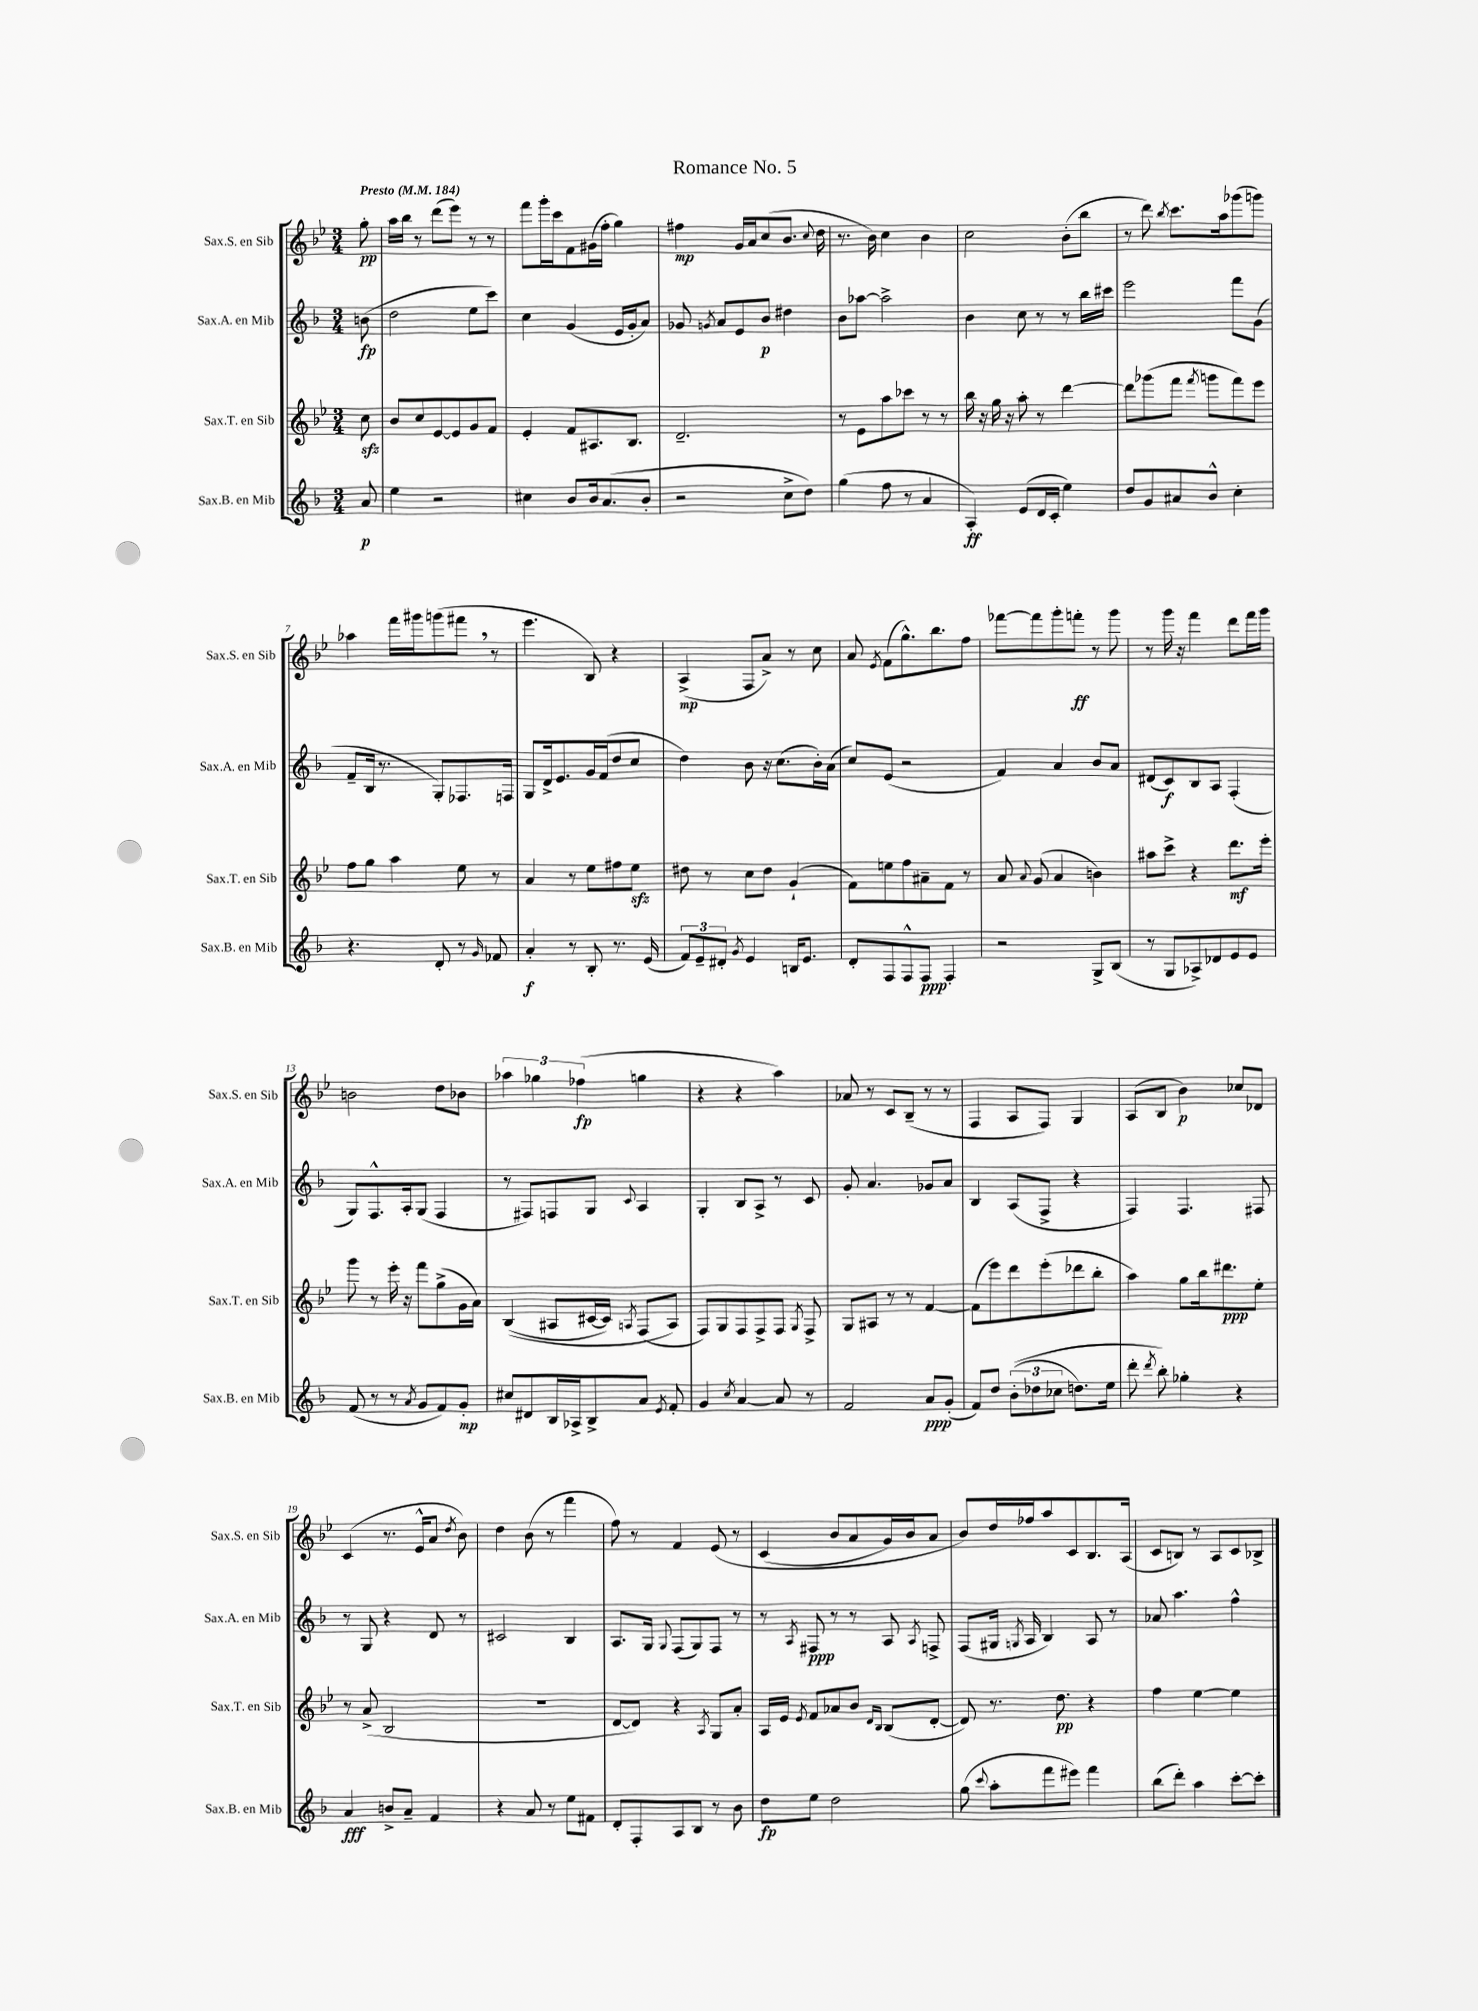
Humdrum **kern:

**kern	**dynam	**kern	**dynam	**kern	**dynam	**kern	**dynam
*part4	*part4	*part3	*part3	*part2	*part2	*part1	*part1
*staff4	*staff4	*staff3	*staff3	*staff2	*staff2	*staff1	*staff1
*I"Sax.B. en Mib	*	*I"Sax.T. en Sib	*	*I"Sax.A. en Mib	*	*I"Sax.S. en Sib	*
*I'Sax.B. en Mib	*	*I'Sax.T. en Sib	*	*I'Sax.A. en Mib	*	*I'Sax.S. en Sib	*
*clefG2	*	*clefG2	*	*clefG2	*	*clefG2	*
*k[b-]	*	*k[b-e-]	*	*k[b-]	*	*k[b-e-]	*
*M3/4	*	*M3/4	*	*M3/4	*	*M3/4	*
*MM184	*	*MM184	*	*MM184	*	*MM184	*
=	=	=	=	=	=	=	=
!	!	!	!	!	!	!LO:TX:a:B:t=Presto	!
8a/	p	8cczz\	.	(8bn\	fp	8gg'\	pp
=1	=1	=1	=1	=1	=1	=1	=1
4ee\	.	8b-/L	.	2dd\	.	16aa\LL	.
.	.	.	.	.	.	16bb-\JJ	.
.	.	8cc/	.	.	.	8r	.
2r	.	[8e-/	.	.	.	(8ddd\L	.
.	.	8e-/]	.	.	.	8eee-\J)	.
.	.	8g/	.	8ee\L	.	8r	.
.	.	8f/J	.	8ccc\J)	.	8r	.
=2	=2	=2	=2	=2	=2	=2	=2
4cc#X\	.	4e-'/	.	4cc\	.	8fff\L	.
.	.	.	.	.	.	16ggg'\L	.
.	.	.	.	.	.	16ccc\J	.
8b-/L	.	8f/L	.	(4g/	.	8f\	.
16b-/k	.	8.A#X/	.	.	.	(16g#X\L	.
(8.a/	.	.	.	.	.	16ff'\JJ	.
.	.	.	.	16e/LL	.	4gg\)	.
.	.	8.B-/J	.	16g'/J	.	.	.
8b-'/J	.	.	.	8a/J)	.	.	.
=3	=3	=3	=3	=3	=3	=3	=3
2r	.	2.d~/	.	8g-X/	.	4ff#X\	mp
.	.	.	.	8qgn/	.	.	.
.	.	.	.	8a/L	.	.	.
.	.	.	.	8e/	.	16g/LL	.
.	.	.	.	.	.	16a/J	.
.	.	.	.	8b-/J	p	(8cc/	.
8cc^\L	.	.	.	4dd#X\	.	8.b-/J	.
8dd\J)	.	.	.	.	.	.	.
.	.	.	.	.	.	8qqcc/	.
.	.	.	.	.	.	16dd\	.
=4	=4	=4	=4	=4	=4	=4	=4
(4gg\	.	8r	.	8b-\L	.	8.r	.
.	.	8e-\L	.	[8aa-X\J	.	.	.
.	.	.	.	.	.	16b-\)	.
8ff\	.	8aa\	.	2aa-^\]	.	4cc\	.
8r	.	8ccc-X\J	.	.	.	.	.
4a/	.	8r	.	.	.	4b-\	.
.	.	8r	.	.	.	.	.
=5	=5	=5	=5	=5	=5	=5	=5
4A'/)	ff	16bb-\	.	4b-\	.	2cc\	.
.	.	16r	.	.	.	.	.
.	.	16gg\	.	.	.	.	.
.	.	16r	.	.	.	.	.
(8e/L	.	8aa'\	.	8cc\	.	.	.
16d/L	.	8r	.	8r	.	.	.
16c'/JJ	.	.	.	.	.	.	.
4ee\)	.	[4ddd\	.	8r	.	(8b-'\L	.
.	.	.	.	16bb-\LL	.	8bb-\J	.
.	.	.	.	16ccc#X\JJ	.	.	.
=6	=6	=6	=6	=6	=6	=6	=6
8dd/L	.	8ddd\L]	.	2eee\	.	8r	.
8g/	.	(8ggg-X\	.	.	.	8ddd\)	.
.	.	.	.	.	.	8qbb-/	.
8a#X/	.	8fff\J	.	.	.	8.ccc\L	.
.	.	8qfff/	.	.	.	.	.
8b-^^/J	.	8gggn\L	.	.	.	.	.
.	.	.	.	.	.	16aa\k	.
4cc'\	.	8fff\)	.	8fff\L	.	(8ggg-X\	.
.	.	8eee-\J	.	(8g\J	.	8gggn\J)	.
!!LO:LB:g=z
=7	=7	=7	=7	=7	=7	=7	=7
4.r	.	8ff\L	.	8f~/L	.	4aa-X\	.
.	.	8gg\J	.	16B-/Jk	.	.	.
.	.	.	.	8.r	.	.	.
.	.	4aa\	.	.	.	16fff\LL	.
.	.	.	.	.	.	16ggg#X\J	.
8d'/	.	.	.	8G'/L)	.	(8gggn\	.
8r	.	8ee-\	.	8.F-X/	.	8fff#X,\J	.
16qqg/	.	.	.	.	.	.	.
8f-X/	.	8r	.	.	.	8r	.
.	.	.	.	16Fn/Jk	.	.	.
=8	=8	=8	=8	=8	=8	=8	=8
4a'/	f	4a/	.	8G/L	.	4.eee-\	.
.	.	.	.	16d^/k	.	.	.
.	.	.	.	8.e/	.	.	.
8r	.	8r	.	.	.	.	.
8B-'/	.	8ee-\L	.	16g/L	.	8B-/)	.
.	.	.	.	(16f/J	.	.	.
8.r	.	8ff#X\	.	8dd/	.	4r	.
.	.	8ee-zz\J	.	8cc/J	.	.	.
(16e/	.	.	.	.	.	.	.
=9	=9	=9	=9	=9	=9	=9	=9
12f/L)	.	8dd#X\	.	4dd\)	.	(4A^/	mp
12e~/	.	.	.	.	.	.	.
.	.	8r	.	.	.	.	.
12d#X'/J	.	.	.	.	.	.	.
8qg/	.	.	.	.	.	.	.
4e/	.	8cc\L	.	8b-\	.	8F/L	.
.	.	8dd#\J	.	16r	.	8a^/J)	.
.	.	.	.	(8.cc\L	.	.	.
16Bn/KL	.	(4g`/	.	.	.	8r	.
8.e/J	.	.	.	.	.	.	.
.	.	.	.	16b-'\L)	.	8cc\	.
.	.	.	.	(16a\JJ	.	.	.
=10	=10	=10	=10	=10	=10	=10	=10
8d'/L	.	8f\L)	.	8cc/L)	.	8a/	.
.	.	.	.	.	.	8qe-/	.
8F/	.	8een\	.	(8e/J	.	(8f\L	.
8F^^/	.	8ff\	.	2r	.	8.gg^^\)	.
8F/J	ppp	8a#X~\	.	.	.	.	.
.	.	.	.	.	.	8.bb-\	.
4F'/	.	8f\J	.	.	.	.	.
.	.	8r	.	.	.	8ff\J	.
=11	=11	=11	=11	=11	=11	=11	=11
2r	.	8a/	.	4f/)	.	[8fff-X\L	.
.	.	8qqa/	.	.	.	.	.
.	.	(8g/	.	.	.	8fff-\]	.
.	.	4a/	.	4a/	.	8ggg'\	.
.	.	.	.	.	.	8fffn'\J	ff
8G^/L	.	4bn\)	.	8b-/L	.	8r	.
(8B-/J	.	.	.	8a/J	.	8ggg\	.
=12	=12	=12	=12	=12	=12	=12	=12
8r	.	8aa#X\L	.	(8d#X/L	.	8r	.
8G/L	.	8ccc^\J	.	8c/)	f	16ggg\	.
.	.	.	.	.	.	16r	.
8A-X^/)	.	4r	.	8B-/	.	4fff\	.
8d-X/	.	.	.	8A/J	.	.	.
8e/	.	8.ddd\L	mf	(4F'/	.	8ddd\L	.
8e/J	.	.	.	.	.	16fff\L	.
.	.	16eee-'\Jk	.	.	.	16ggg\JJ	.
!!LO:LB:g=z
=13	=13	=13	=13	=13	=13	=13	=13
(8f/	.	8ggg\	.	8G/L)	.	2bn\	.
8r	.	8r	.	8.F^^/	.	.	.
8r	.	16eee-'\	.	.	.	.	.
.	.	16r	.	16A'/k	.	.	.
8qa/	.	.	.	.	.	.	.
8g/L	.	8fff\L	.	(8G/J	.	.	.
8f/)	.	(8gg^\	.	4F/	.	8dd\L	.
8g'/J	mp	16g\L	.	.	.	8b-X\J	.
.	.	16a\JJ)	.	.	.	.	.
=14	=14	=14	=14	=14	=14	=14	=14
8cc#X/L	.	((4B-/	.	8r	.	6aa-X\	.
8d#X/	.	.	.	8F#X/L)	.	.	.
.	.	.	.	.	.	6gg-X\	.
16B-/L	.	8A#X/L	.	8Fn/	.	.	.
16A-X^/J	.	.	.	.	.	.	.
.	.	.	.	.	.	(6ff-X\	fp
8B-^/	.	[16c#X/L	.	8G/J	.	.	.
.	.	16c#/JJ])	.	.	.	.	.
.	.	8qAn/	.	8qqc/	.	.	.
8a/J	.	(8F/L	.	4A/	.	4ggn\	.
8qe/	.	.	.	.	.	.	.
8f'/	.	8A/J)	.	.	.	.	.
=15	=15	=15	=15	=15	=15	=15	=15
4g/	.	8F/L)	.	4G'/	.	4r	.
.	.	8G/	.	.	.	.	.
8qcc/	.	.	.	.	.	.	.
[4a/	.	8F/	.	8B-/L	.	4r	.
.	.	8F^/	.	8A^/J	.	.	.
8a/]	.	8F/J	.	8r	.	4aa\)	.
.	.	8qG/	.	.	.	.	.
8r	.	8F^/	.	8c/	.	.	.
=16	=16	=16	=16	=16	=16	=16	=16
2f/	.	8G/L	.	8g'/	.	8a-X/	.
.	.	8A#X/J	.	4.a/	.	8r	.
.	.	8r	.	.	.	8c/L	.
.	.	8r	.	.	.	(8B-~/J	.
8a/L	ppp	[4f/	.	8g-X/L	.	8r	.
(8g'/J	.	.	.	8a/J	.	8r	.
=17	=17	=17	=17	=17	=17	=17	=17
8f/L)	.	(8f\L]	.	4B-/	.	4F/	.
8dd/J	.	8eee-\)	.	.	.	.	.
((12b-'\L	.	8ddd\	.	(8A/L	.	8A/L	.
12dd-X\	.	.	.	.	.	.	.
.	.	(8eee-'\	.	8F^/J	.	8F/J)	.
12cc-X\J	.	.	.	.	.	.	.
8.ddn\L)	.	8ddd-X\	.	4r	.	4G/	.
.	.	8bb-'\J	.	.	.	.	.
16ee\Jk	.	.	.	.	.	.	.
=18	=18	=18	=18	=18	=18	=18	=18
8ddd'\	.	4aa\)	.	4F/)	.	(8A/L	.
8qddd/	.	.	.	.	.	.	.
8bb-'\)	.	.	.	.	.	8B-/J	.
4gg-X'\	.	8gg\L	.	4.F/	.	4b-\)	p
.	.	16bb-\k	.	.	.	.	.
.	.	8.ddd#X\	ppp	.	.	.	.
4r	.	.	.	.	.	8cc-X/L	.
.	.	8ee-'\J	.	8F#X/	.	8d-X/J	.
!!LO:LB:g=z
=19	=19	=19	=19	=19	=19	=19	=19
4a/	fff	8r	.	8r	.	(4c/	.
.	.	(8a^/	.	8G/	.	.	.
8bn^/L	.	2B-/	.	4r	.	8.r	.
8a~/J	.	.	.	.	.	.	.
.	.	.	.	.	.	16e-^^/KL	.
4f/	.	.	.	8d/	.	8a/J	.
.	.	.	.	.	.	8qdd/	.
.	.	.	.	8r	.	8b-\)	.
=20	=20	=20	=20	=20	=20	=20	=20
4r	.	2.r	.	2c#X/	.	4dd\	.
8a/	.	.	.	.	.	(8b-\	.
8r	.	.	.	.	.	8r	.
8ee\L	.	.	.	4B-/	.	4fff\	.
8f#X\J	.	.	.	.	.	.	.
=21	=21	=21	=21	=21	=21	=21	=21
8d'/L	.	[8d/L	.	8.A/L	.	8ff\)	.
8F'/	.	8d/J])	.	.	.	8r	.
.	.	.	.	16G/Jk	.	.	.
.	.	.	.	8qqG/	.	.	.
8A/	.	4r	.	(8F/L	.	4f/	.
8B-/J	.	.	.	8G/)	.	.	.
.	.	8qA/	.	.	.	.	.
8r	.	8G/L	.	8F/J	.	(8e-/	.
8b-\	.	8a'/J	.	8r	.	8r	.
=22	=22	=22	=22	=22	=22	=22	=22
8dd\L	fp	16A/LL	.	8r	.	(4c/	.
.	.	16e-/JJ	.	.	.	.	.
.	.	8qe-/	.	8qA/	.	.	.
8ee\J	.	8f/L	.	8F#X/	ppp	.	.
2dd\	.	8a-X/	.	8r	.	8b-/L	.
.	.	8b-/J	.	8r	.	8a/	.
.	.	16qqd/LL	.	.	.	.	.
.	.	16qqB-/JJ	.	.	.	.	.
.	.	(8B-/L	.	8A/	.	16g/L)	.
.	.	.	.	.	.	16b-/J	.
.	.	.	.	8qA/	.	.	.
.	.	[8d'/J	.	8Fn^/	.	8a/J	.
=23	=23	=23	=23	=23	=23	=23	=23
(8gg\	.	8d/])	.	(8F/L	.	8b-/L)	.
8qqccc/	.	.	.	.	.	.	.
8aa'\L	.	8.r	.	16G#X/Jk	.	16dd/L	.
.	.	.	.	8qGn/	.	.	.
.	.	.	.	16A/	.	16ff-X/J	.
8fff\	.	.	.	4B-/)	.	8aa/	.
.	.	8.dd\	pp	.	.	.	.
8eee#X\J)	.	.	.	.	.	8c/	.
4fff\	.	4r	.	8A/	.	8.B-/	.
.	.	.	.	8r	.	.	.
.	.	.	.	.	.	(16A/Jk	.
=24	=24	=24	=24	=24	=24	=24	=24
(8bb-\L	.	4ff\	.	8a-X/	.	8c/L	.
8ddd'\J)	.	.	.	4.aa\	.	8Bn/J)	.
4aa\	.	[4ee-\	.	.	.	8r	.
.	.	.	.	.	.	8A/L	.
[8ccc'\L	.	4ee-\]	.	4ff^^\	.	8c/	.
8ccc'\J]	.	.	.	.	.	8B-X^/J	.
==	==	==	==	==	==	==	==
*-	*-	*-	*-	*-	*-	*-	*-
